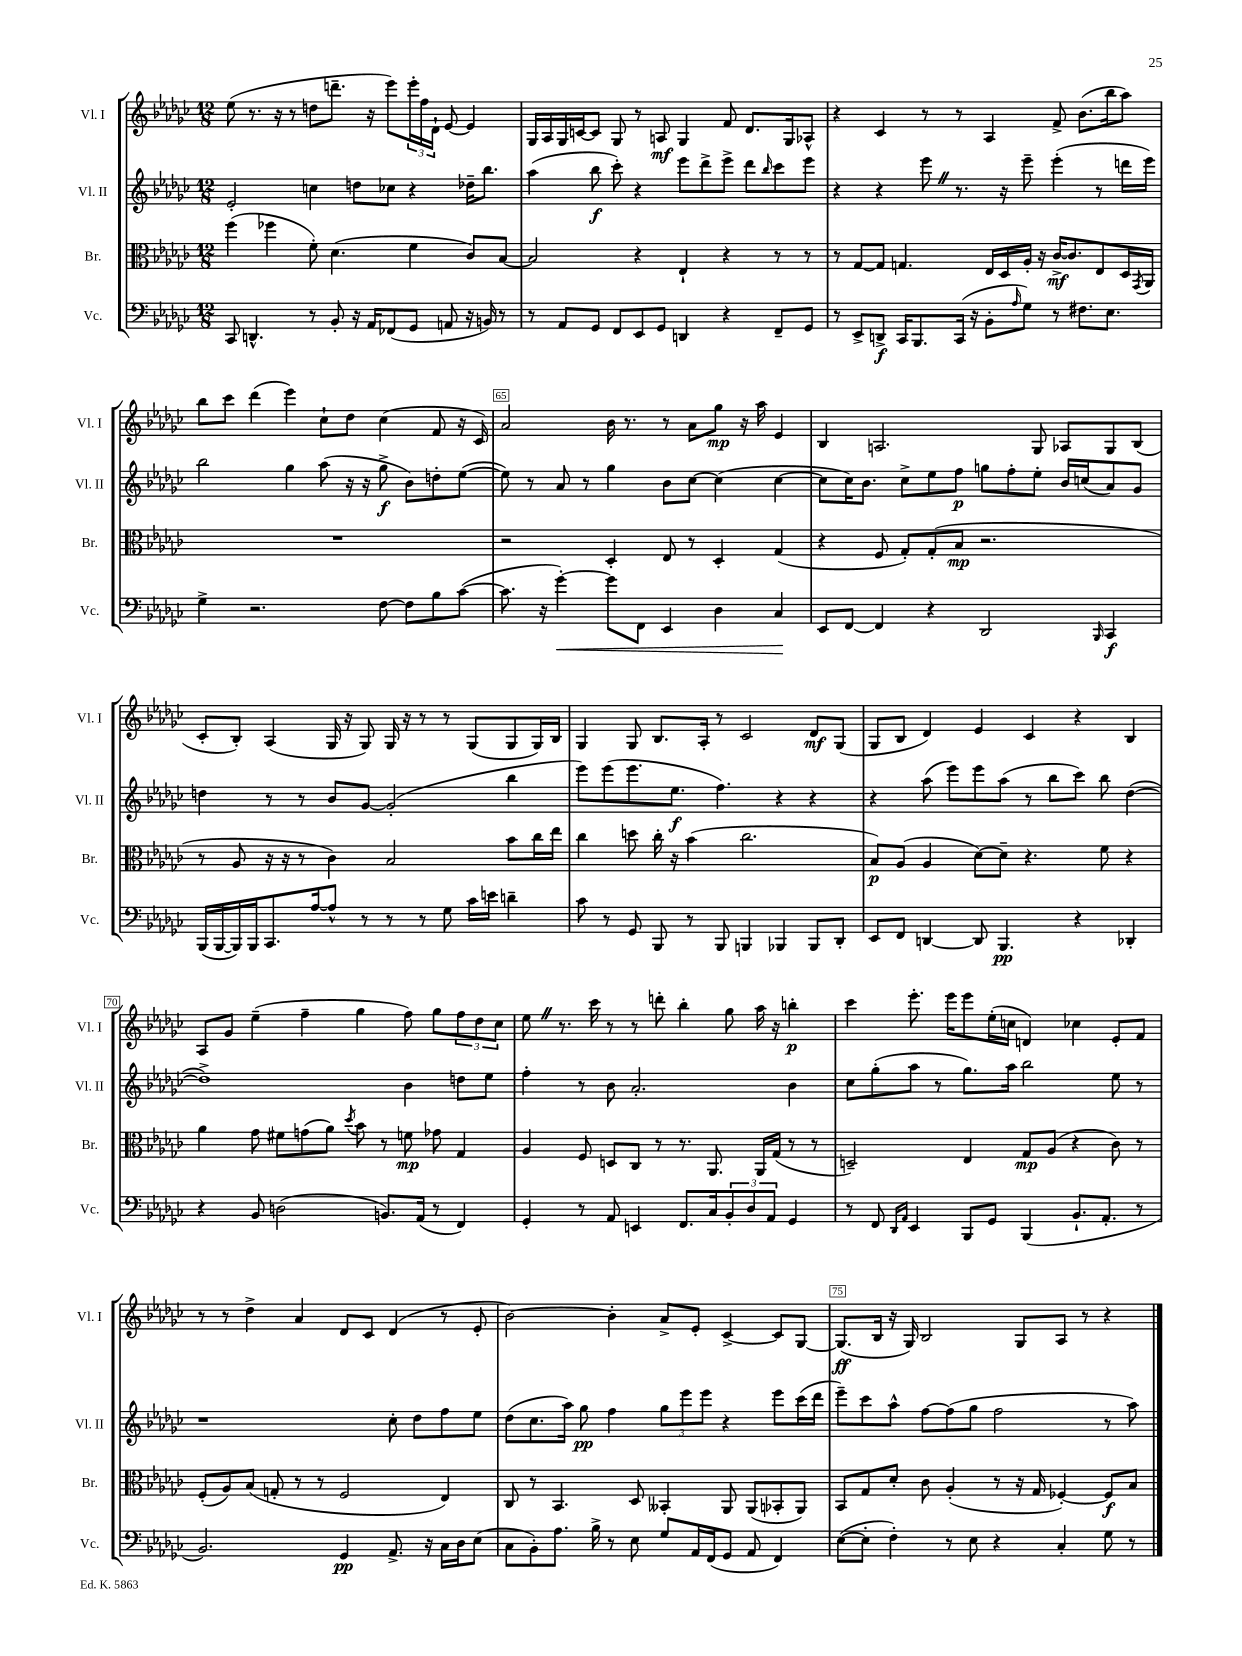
<<
\new StaffGroup <<
\new Staff = "s0" \with { instrumentName = "Vl. I" shortInstrumentName = "Vl. I" } {
    \clef treble \key ges \major \numericTimeSignature \time 12/8
    ees''8( r8. r16 r8 d''8 d'''8.-- r16 ees'''8) \tuplet 3/2 { ees'''16-. f''16 des'16-! } ees'8~ ees'4 |
    ges16 aes16 ges16 c'16~ c'8 ges8 r8 a8\mf ges4 f'8 des'8. ges16 aes8-^ |
    r4 ces'4 r8 r8 aes4 f'8-> bes'8.( bes''16 aes''8) |
    bes''8 ces'''8 des'''4( ees'''4) ces''8-! des''8 ces''4( f'8 r16 ces'16) |
    aes'2 bes'16 r8. r8 aes'8 ges''8\mp r16 aes''16 ees'4 |
    bes4 a2. ges8 aes8 ges8 bes8( |
    ces'8-. bes8-.) aes4( ges16 r16 ges8) ges16 r16 r8 r8 ges8( ges8 ges16) bes16 |
    ges4 ges8 bes8. aes16-. r8 ces'2 des'8\mf ges8( |
    ges8 bes8 des'4) ees'4 ces'4 r4 bes4 |
    aes8 ges'8 ees''4--( f''4-- ges''4 f''8) ges''8 \tuplet 3/2 { f''8 des''8 ces''8 } |
    ees''8 \once \override BreathingSign.text = \markup { \musicglyph "scripts.caesura.straight" } \breathe r8. ces'''16 r8 r8 d'''8-. bes''4-. ges''8 aes''16 r16 b''4-.\p |
    ces'''4 ees'''8.-. ees'''16 ees'''8 ees''16-.( c''16 d'4) ces''4 ees'8-. f'8 |
    r8 r8 des''4-> aes'4 des'8 ces'8 des'4( r8 ees'8-. |
    bes'2~) bes'4-. aes'8-> ees'8-. ces'4~-> ces'8 ges8~ |
    ges8.\ff( bes16 r16 ges16) bes2 ges8 aes8 r8 r4 \bar "|." |
}
\new Staff = "s1" \with { instrumentName = "Vl. II" shortInstrumentName = "Vl. II" } {
    \clef treble \key ges \major \numericTimeSignature \time 12/8
    ees'2-. c''4 d''8 ces''8 r4 des''16-- bes''8. |
    aes''4( bes''8\f ces'''8-.) r4 ees'''8 des'''8-> ees'''8-> des'''8 \grace { bes''16 } ces'''8 ees'''8 |
    r4 r4 ees'''8 \once \override BreathingSign.text = \markup { \musicglyph "scripts.caesura.straight" } \breathe r8. r16 ees'''8-- ees'''4-.( r8 d'''16 ees'''16) |
    bes''2 ges''4 aes''8( r16 r16 ges''8->\f bes'8) d''8-. ees''8~( |
    ees''8) r8 aes'8 r8 ges''4 bes'8 ces''8~ ces''4( ces''4~ |
    ces''8 ces''16) bes'8. ces''8-> ees''8 f''8\p g''8 f''8-. ees''8-. bes'16 c''16( aes'8) ges'8 |
    d''4 r8 r8 bes'8 ges'8~ ges'2-.( bes''4 |
    ees'''8) ees'''8( ees'''8. ees''8.\f f''4.) r4 r4 |
    r4 aes''8( ees'''8) ees'''8 aes''8( r8 bes''8 ces'''8) bes''8 des''4~( |
    des''1->) bes'4 d''8 ees''8 |
    f''4-. r8 bes'8 aes'2.-. bes'4 |
    ces''8 ges''8-.( aes''8 r8 ges''8.) aes''16 bes''2 ees''8 r8 |
    r1 ces''8-. des''8 f''8 ees''8 |
    des''8( ces''8. aes''16) ges''8\pp f''4 \tuplet 3/2 { ges''8 ees'''8 ees'''8 } r4 ees'''8 ces'''16( des'''16 |
    ees'''8--) ces'''8 aes''8-^ f''8~ f''8( ges''8 f''2 r8 aes''8) \bar "|." |
}
\new Staff = "s2" \with { instrumentName = "Br." shortInstrumentName = "Br." } {
    \clef alto \key ges \major \numericTimeSignature \time 12/8
    f''4( fes''4 f'8-.) des'4.( f'4 ces'8) bes8~ |
    bes2 r4 ees4-! r4 r8 r8 |
    r8 ges8~ ges8 g4. ees16 des16 aes16-. r16 ces'16~->\mf ces'8. ees8 des16 \acciaccatura { ges,8 } aes,16 |
    R1. |
    r2 des4-. ees8 r8 des4-. ges4( |
    r4 f8 ges8-.) ges8-.( bes8\mp r2. |
    r8 aes8 r16 r16 r8 ces'4) bes2 bes'8 ces''16 ees''16 |
    ces''4 d''8 ces''16-. r16 bes'4( ces''2. |
    bes8\p) aes8( aes4 des'8~) des'8-- r4. f'8 r4 |
    aes'4 ges'8 fis'8 g'8( aes'8) \acciaccatura { des''8 } bes'8 r8 f'8\mp ges'8 ges4 |
    aes4 f8 d8 ces8 r8 r8. aes,8. aes,16 ges16( r8 r8 |
    d2--) ees4 ges8\mp aes8( r4 ces'8) r8 |
    f8-.( aes8) bes8( g8-. r8 r8 f2 ees4) |
    ces8 r8 bes,4. des8 beses,4-. aes,8 aes,8( bes,8-. aes,8) |
    bes,8 ges8 des'8-. ces'8 aes4-.( r8 r16 ges16 fes4~-.) fes8\f bes8 \bar "|." |
}
\new Staff = "s3" \with { instrumentName = "Vc." shortInstrumentName = "Vc." } {
    \clef bass \key ges \major \numericTimeSignature \time 12/8
    ces,8 d,4.-^ r8 bes,8-. r16 aes,16 fes,8( ges,8 a,8 r16 b,16) r8 |
    r8 aes,8 ges,8 f,8 ees,8 ges,8 d,4 r4 f,8-- ges,8 |
    r8 ees,8-> d,8->\f ces,16 bes,,8. ces,16( r16 bes,8-. \grace { aes16 } ges8) r8 fis8. ees8. |
    ges4-> r2. f8~ f8 bes8 ces'8~( |
    ces'8. r16 ges'4~-.\<) ges'8 f,8 ees,4 des4 ces4\! |
    ees,8 f,8~ f,4 r4 des,2 \grace { bes,,16 } ces,4\f |
    bes,,16( bes,,16~ bes,,16) bes,,16 ces,8. aes16~ aes8-^ r8 r8 r8 ges8 ces'16 e'16 d'4-- |
    ces'8 r8 ges,8 bes,,8 r8 bes,,8 b,,4 bes,,4 bes,,8 des,8-. |
    ees,8 f,8 d,4~ d,8 bes,,4.\pp r4 des,4-. |
    r4 bes,8 d2( b,8.) aes,16( r8 f,4) |
    ges,4-. r8 aes,8 e,4 f,8. ces16 \tuplet 3/2 { bes,8-. des8 aes,8 } ges,4 |
    r8 f,8 \grace { des,16 aes,16 } ees,4 bes,,8 ges,8 bes,,4( bes,8.-! aes,8.-. r8 |
    bes,2.) ges,4\pp aes,8.-> r16 ces16 des16 ees8( |
    ces8 bes,8-.) aes8. bes16-> r8 ees8 ges8 aes,16 f,16( ges,8 aes,8 f,4) |
    ees8~( ees8-. f4-.) r8 ees8 r4 ces4-. ges8 r8 \bar "|." |
}
>>
>>
\layout { \context { \Score currentBarNumber = #61 \override BarNumber.break-visibility = ##(#f #t #t) barNumberVisibility = #(every-nth-bar-number-visible 5) \override BarNumber.stencil = #(make-stencil-boxer 0.1 0.3 ly:text-interface::print) } }
